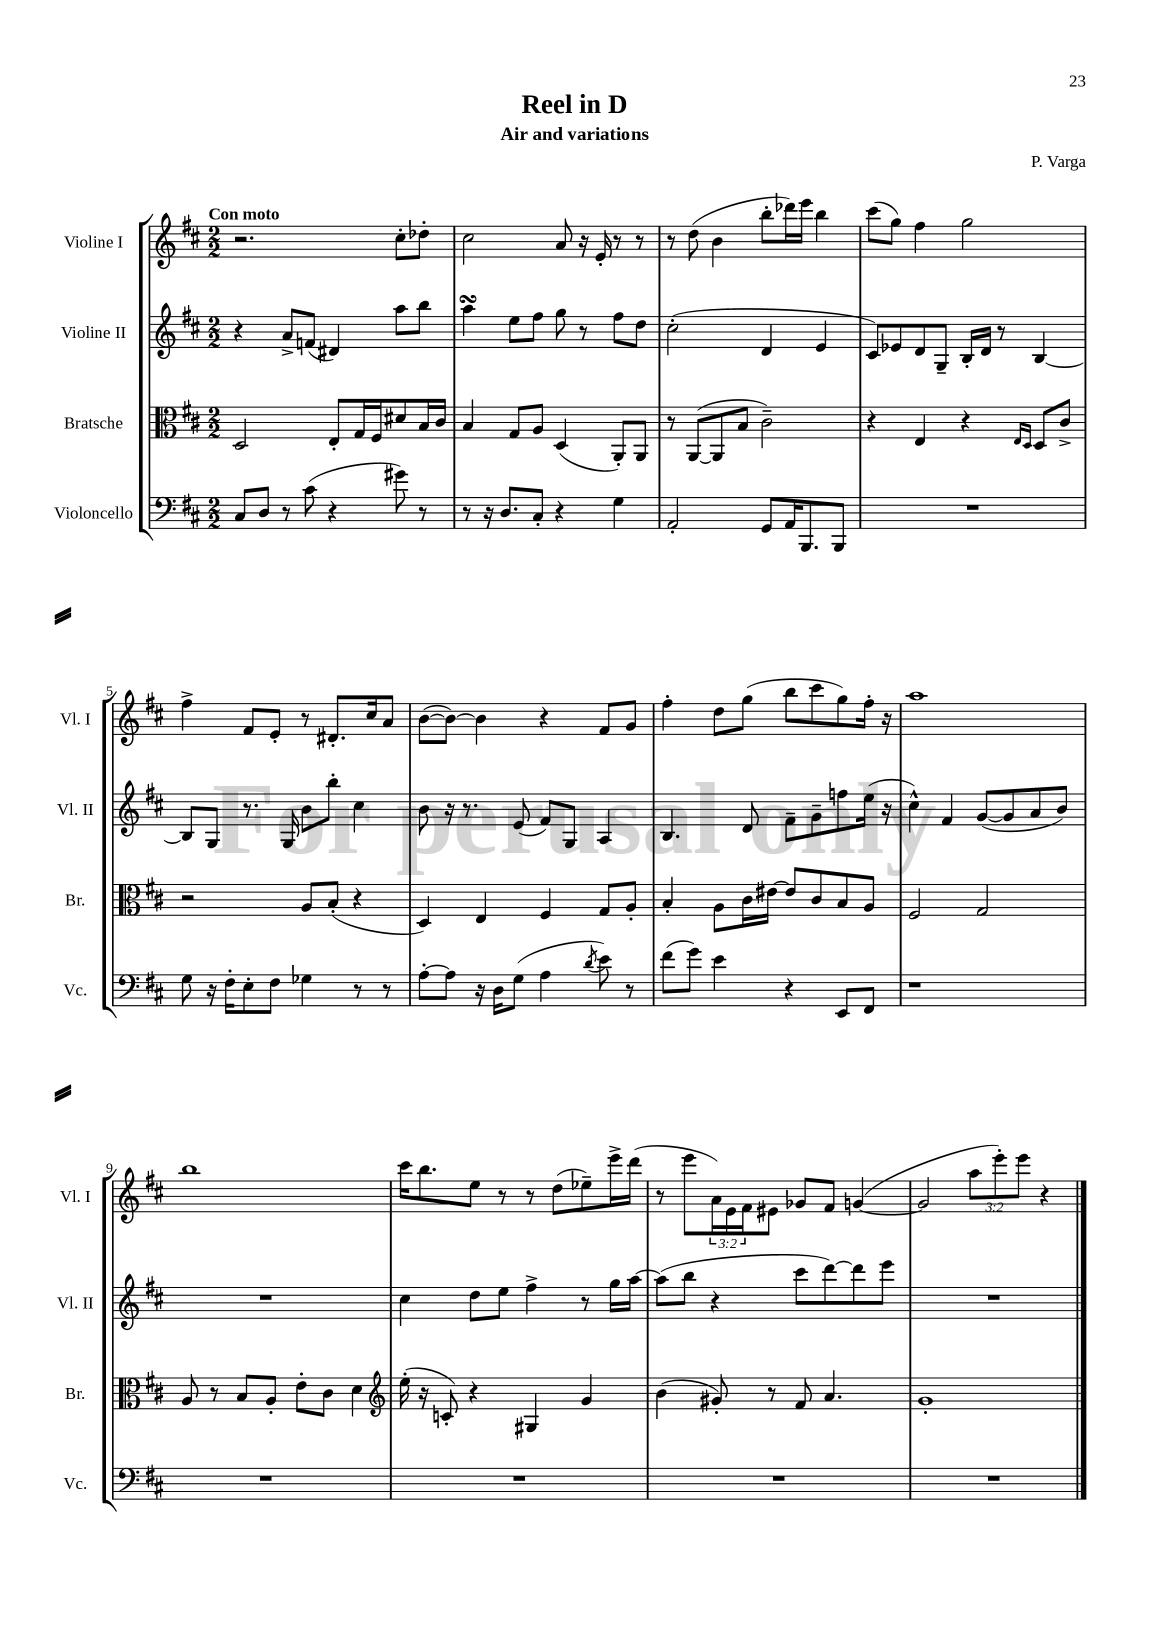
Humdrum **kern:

**kern	**kern	**kern	**kern
*staff4	*staff3	*staff2	*staff1
*clefF4	*clefC3	*clefG2	*clefG2
*k[f#c#]	*k[f#c#]	*k[f#c#]	*k[f#c#]
*M2/2	*M2/2	*M2/2	*M2/2
8C#	2D	4r	2.r
8D	.	.	.
8r	.	8a^	.
(8c#	.	(8f	.
4r	8E'	4d#)	.
.	16G	.	.
.	16F#	.	.
8g#)	8d#	8aa	8cc#'
8r	16B	8bb	8dd-'
.	16c#	.	.
=	=	=	=
8r	4B	4aa	2cc#
16r	.	.	.
8.D	.	.	.
.	8G	8ee	.
8C#'	8A	8ff#	.
4r	(4D	8gg	8a
.	.	8r	16r
.	.	.	16e'
4G	8AA')	8ff#	8r
.	8AA	8dd	8r
=	=	=	=
2AA'	8r	(2cc#'	8r
.	([8AA	.	(8dd
.	8AA]	.	4b
.	8B	.	.
8GG	2c#~)	4d	8bb'
16AA	.	.	16ddd-)
8.BBB	.	.	16eee
.	.	4e	4bb
8BBB	.	.	.
=	=	=	=
1r	4r	8c#)	(8ccc#
.	.	8e-	8gg)
.	4E	8d	4ff#
.	.	8G~	.
.	4r	16B'	2gg
.	.	16d	.
.	.	8r	.
.	16qqE	.	.
.	16qqD	.	.
.	8D	[4B	.
.	8c#^	.	.
=	=	=	=
8G	2r	8B]	4ff#^
16r	.	8G	.
16F#'	.	.	.
8E'	.	8.r	8f#
8F#	.	.	8e'
.	.	16G	.
4G-	8A	8b	8r
.	(8B'	8bb'	8.d#'
8r	4r	4cc#	.
.	.	.	16cc#
8r	.	.	8a
=	=	=	=
[8A'	4D)	8b	([8b
8A]	.	16r	8b_)
.	.	8.r	.
16r	4E	.	4b]
16D	.	.	.
(8G	.	(8e	.
4A	4F#	8f#)	4r
.	.	8G	.
8qd	.	.	.
8e)	8G	4A	8f#
8r	8A'	.	8g
=	=	=	=
(8f#	4B'	4.B	4ff#'
8g)	.	.	.
4e	8A	.	8dd
.	16c#	8d	(8gg
.	[16e#	.	.
4r	8e#]	8f#~	8bb
.	8c#	8g~	8ccc#
8EE	8B	8ff	8gg)
8FF#	8A	(16ee	16ff#'
.	.	16r	16r
=	=	=	=
1r	2F#	4cc#^^)	1aa
.	.	4f#	.
.	2G	([8g	.
.	.	8g]	.
.	.	8a	.
.	.	8b)	.
=	=	=	=
1r	8A	1r	1bb
.	8r	.	.
.	8B	.	.
.	8A'	.	.
.	8e'	.	.
.	8c#	.	.
.	4d	.	.
=	=	=	=
*	*clefG2	*	*
1r	(16ee'	4cc#	16ccc#
.	16r	.	8.bb
.	8c')	.	.
.	4r	8dd	8ee
.	.	8ee	8r
.	4G#	4ff#^	8r
.	.	.	(8dd
.	4g	8r	8ee-~)
.	.	16gg	16eee^
.	.	[16aa	(16ddd
=	=	=	=
1r	(4b	(8aa]	8r
.	.	8bb	8eee
.	8g#')	4r	24a)
.	.	.	24e
.	.	.	24f#
.	8r	.	8e#
.	8f#	8ccc#	8g-
.	4.a	[8ddd)	8f#
.	.	8ddd]	([4g
.	.	8eee	.
=	=	=	=
1r	1g'	1r	2g]
.	.	.	12aa
.	.	.	12eee')
.	.	.	12eee
.	.	.	4r
==	==	==	==
*-	*-	*-	*-
